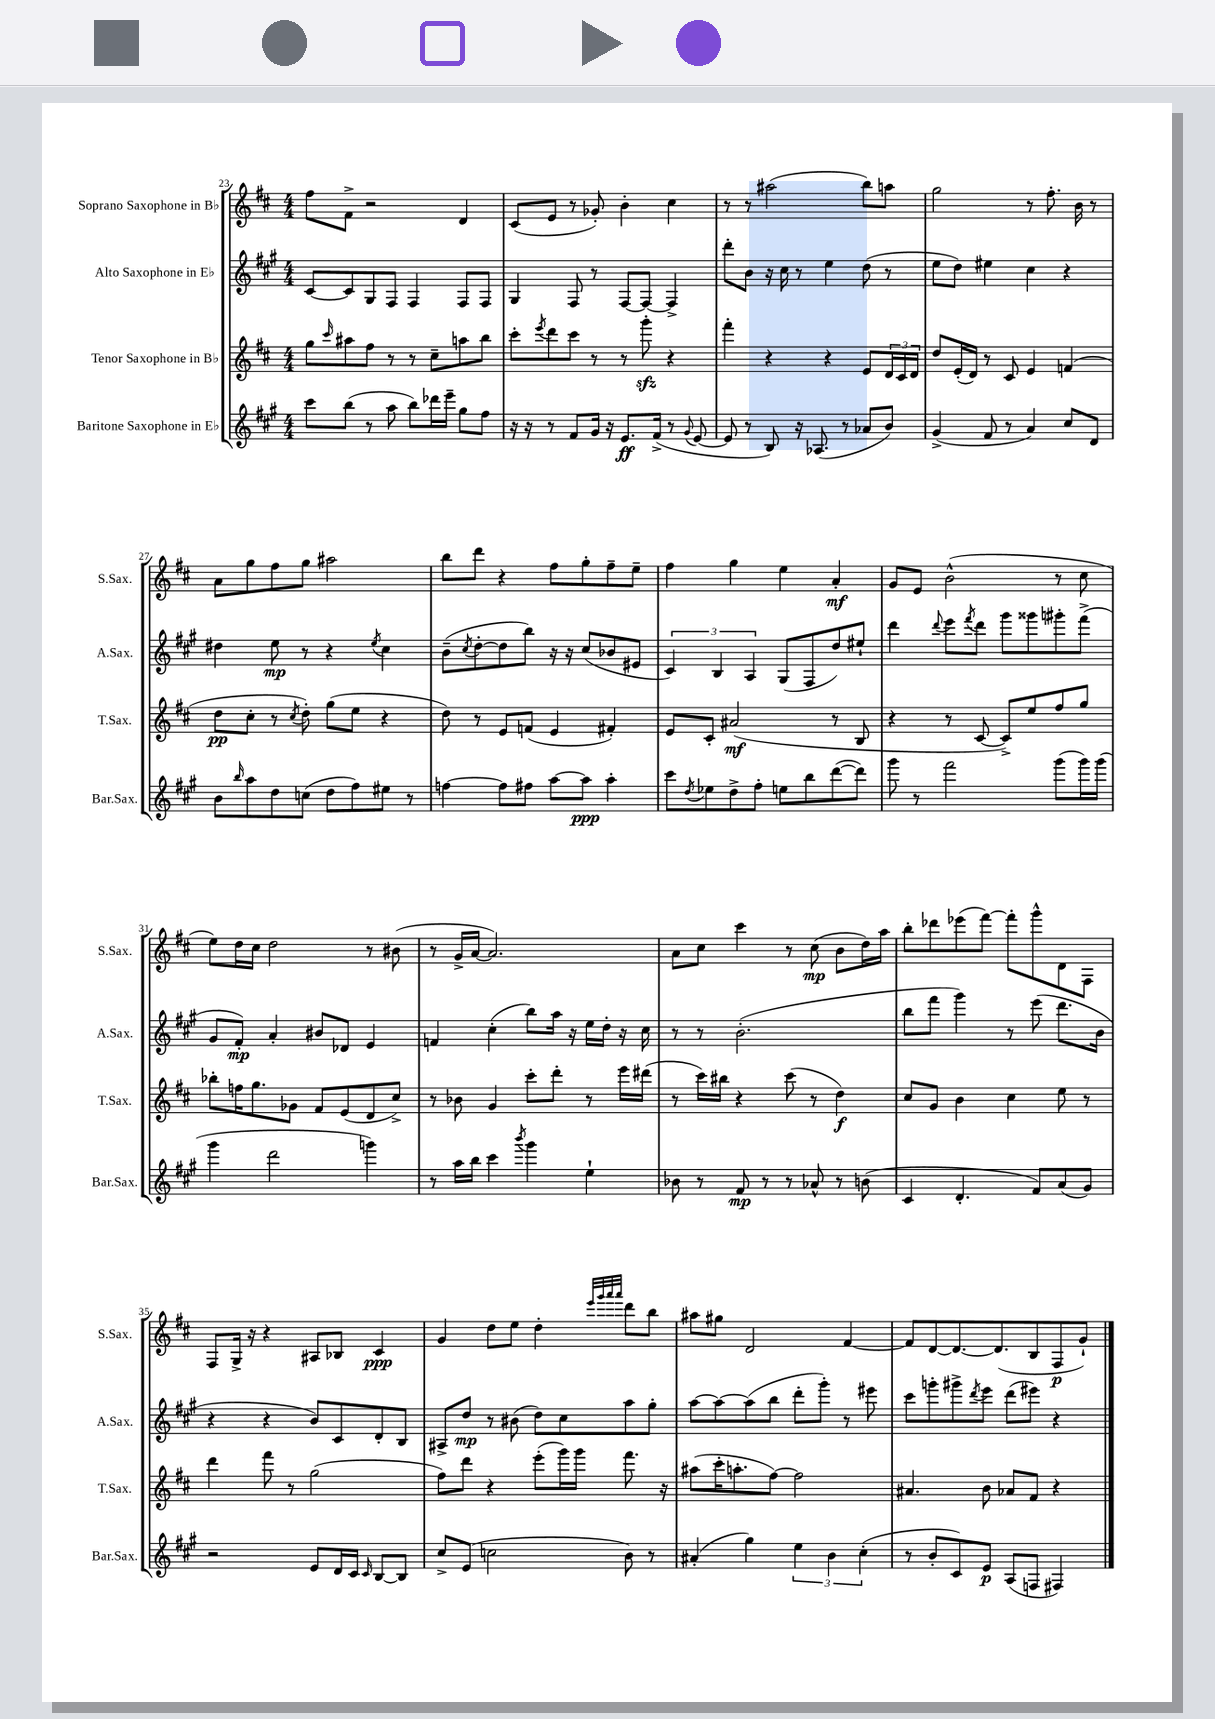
<<
\new StaffGroup <<
\new Staff = "s0" \with { instrumentName = "Soprano Saxophone in Bb" shortInstrumentName = "S.Sax." } {
    \clef treble \key d \major \numericTimeSignature \time 4/4
    fis''8 fis'8-> r2 d'4 |
    cis'8( e'8 r8 ges'8-.) b'4-. cis''4 |
    r8 r8 ais''2( b''8) a''8 |
    g''2 r8 fis''8.-. b'16 r8 |
    a'8 g''8 fis''8 g''8 ais''2 |
    b''8 d'''8 r4 fis''8 g''8-. fis''8-- e''8-- |
    fis''4 g''4 e''4 a'4-.\mf |
    g'8 e'8 b'2-^( r8 cis''8 |
    e''8) d''16 cis''16 d''2 r8 bis'8( |
    r8 g'16-> a'16~ a'2.) |
    a'8 cis''8 cis'''4 r8 cis''8\mp( b'8 d''16) a''16 |
    b''8-. des'''8 ees'''8( fis'''8~) fis'''8-. g'''8-^ d'8 fis8 |
    fis8 g16-> r16 r4 ais8 bes8 cis'4\ppp |
    g'4 d''8 e''8 d''4-. \grace { e'''32 g'''32 a'''32 a'''32 } d'''8 b''8 |
    ais''8 gis''8 d'2 fis'4~ |
    fis'8 d'8~ d'8.~ d'8.( b8 fis8\p g'8-!) \bar "|." |
}
\new Staff = "s1" \with { instrumentName = "Alto Saxophone in Eb" shortInstrumentName = "A.Sax." } {
    \clef treble \key a \major \numericTimeSignature \time 4/4
    cis'8~ cis'8 gis8 fis8 fis4 fis8 fis8 |
    gis4 fis8 r8 fis8~ fis8~ fis4-> |
    d'''8-. b'8 r16 cis''16 r8 e''4 d''8( r8 |
    e''8 d''8) eis''4 cis''4 r4 |
    dis''4 e''8\mp r8 r4 \acciaccatura { e''8 } cis''4 |
    b'8--( \acciaccatura { cis''8 } d''8~-. d''8 b''8) r16 r16 cis''8( bes'8 eis'8 |
    \tuplet 3/2 { cis'4) b4 a4 } gis8( fis8 d''8) eis''8-! |
    d'''4 \appoggiatura { d'''8 } e'''8 \acciaccatura { fis'''8 } d'''8 gis'''8 gisis'''8 gis'''8-. fis'''8->( |
    gis'8 fis'8-.\mp) a'4-. bis'8 des'8 e'4 |
    f'4 cis''4-.( b''8) a''16 r16 e''16 d''16-. r16 cis''16 |
    r8 r8 b'2.-.( |
    b''8 fis'''8 gis'''4) r8 e'''8( d'''8. b'16 |
    r4 r4 b'8) cis'8 d'8-. b8 |
    ais8-> d''8\mp r8 bis'8( d''8) cis''8 a''8 gis''8-. |
    a''8~ a''8~ a''8( b''8 d'''8-. gis'''8-.) r8 eis'''8 |
    cis'''8 g'''8-. gis'''8-> \acciaccatura { d'''8 } e'''8 d'''8( eis'''8) r4 \bar "|." |
}
\new Staff = "s2" \with { instrumentName = "Tenor Saxophone in Bb" shortInstrumentName = "T.Sax." } {
    \clef treble \key d \major \numericTimeSignature \time 4/4
    g''8 \grace { cis'''16 } ais''8 fis''8 r8 r8 cis''8-- a''8 b''8 |
    cis'''8-. \acciaccatura { e'''8 } d'''8 cis'''8 r8 r8 g'''8-.\sfz r4 |
    fis'''4-. r4 r4 e'8 \tuplet 3/2 { d'16 cis'16 d'16 } |
    d''8 e'16-.( d'16) r8 cis'8 e'4 f'4( |
    d''8\pp cis''8-. r8 \acciaccatura { cis''8 } d''8-.) g''8( e''8 r4 |
    d''8) r8 e'8 f'8( e'4 fis'4-.) |
    e'8 cis'8-. ais'2\mf( r8 b8 |
    r4 r8 cis'8~ cis'8->) e''8 fis''8 g''8 |
    bes''8-. f''16 g''8. ges'8 fis'8 e'8( d'8 cis''8->) |
    r8 bes'8 g'4 cis'''8-. d'''8-. r8 e'''16 dis'''16( |
    r8 cis'''16) bis''16 r4 cis'''8( r8 d''4\f) |
    cis''8 g'8 b'4 cis''4 e''8 r8 |
    d'''4 fis'''8 r8 g''2( |
    fis''8) d'''8 r4 e'''8-.( g'''16) g'''16 fis'''8. r16 |
    ais''8( cis'''16-. a''8.-. fis''8~) fis''2 |
    ais'4. b'8 aes'8 fis'8 r4 \bar "|." |
}
\new Staff = "s3" \with { instrumentName = "Baritone Saxophone in Eb" shortInstrumentName = "Bar.Sax." } {
    \clef treble \key a \major \numericTimeSignature \time 4/4
    cis'''8 b''8( r8 a''8 b''8) des'''16 e'''16-- gis''8 fis''8 |
    r16 r16 r8 fis'8 gis'16 r16 e'8.\ff fis'16->( r8 \appoggiatura { gis'8 } e'8~ |
    e'8 r8 b8) r16 aes8.( r8 aes'8 b'8) |
    gis'4->( fis'8 r8 a'4) cis''8 d'8 |
    b'8 \grace { b''16 } a''8 d''8 c''8( d''8 fis''8) eis''8 r8 |
    f''4~ f''8 fis''8 a''8~ a''8\ppp a''4-. |
    cis'''8 \acciaccatura { d''8 } ees''8 d''8-> fis''8-. e''8 b''8 d'''8~( d'''8) |
    gis'''8 r8 fis'''2 gis'''8( gis'''16) gis'''16( |
    gis'''4 d'''2 g'''4) |
    r8 a''16 b''16 cis'''4 \acciaccatura { b'''8 } gis'''4 e''4-! |
    bes'8 r8 fis'8\mp r8 r8 aes'8-^ r8 b'8( |
    cis'4 d'4.-. fis'8) a'8( gis'8) |
    r2 e'8 d'16 cis'16 \grace { cis'16 } b8~ b8 |
    cis''8-> e'8( c''2 b'8) r8 |
    ais'4-.( gis''4) \tuplet 3/2 { e''4 b'4 cis''4-.( } |
    r8 b'8-. cis'8) e'8\p a8( f8 fis4) \bar "|." |
}
>>
>>
\layout { \context { \Score currentBarNumber = #23 } }
